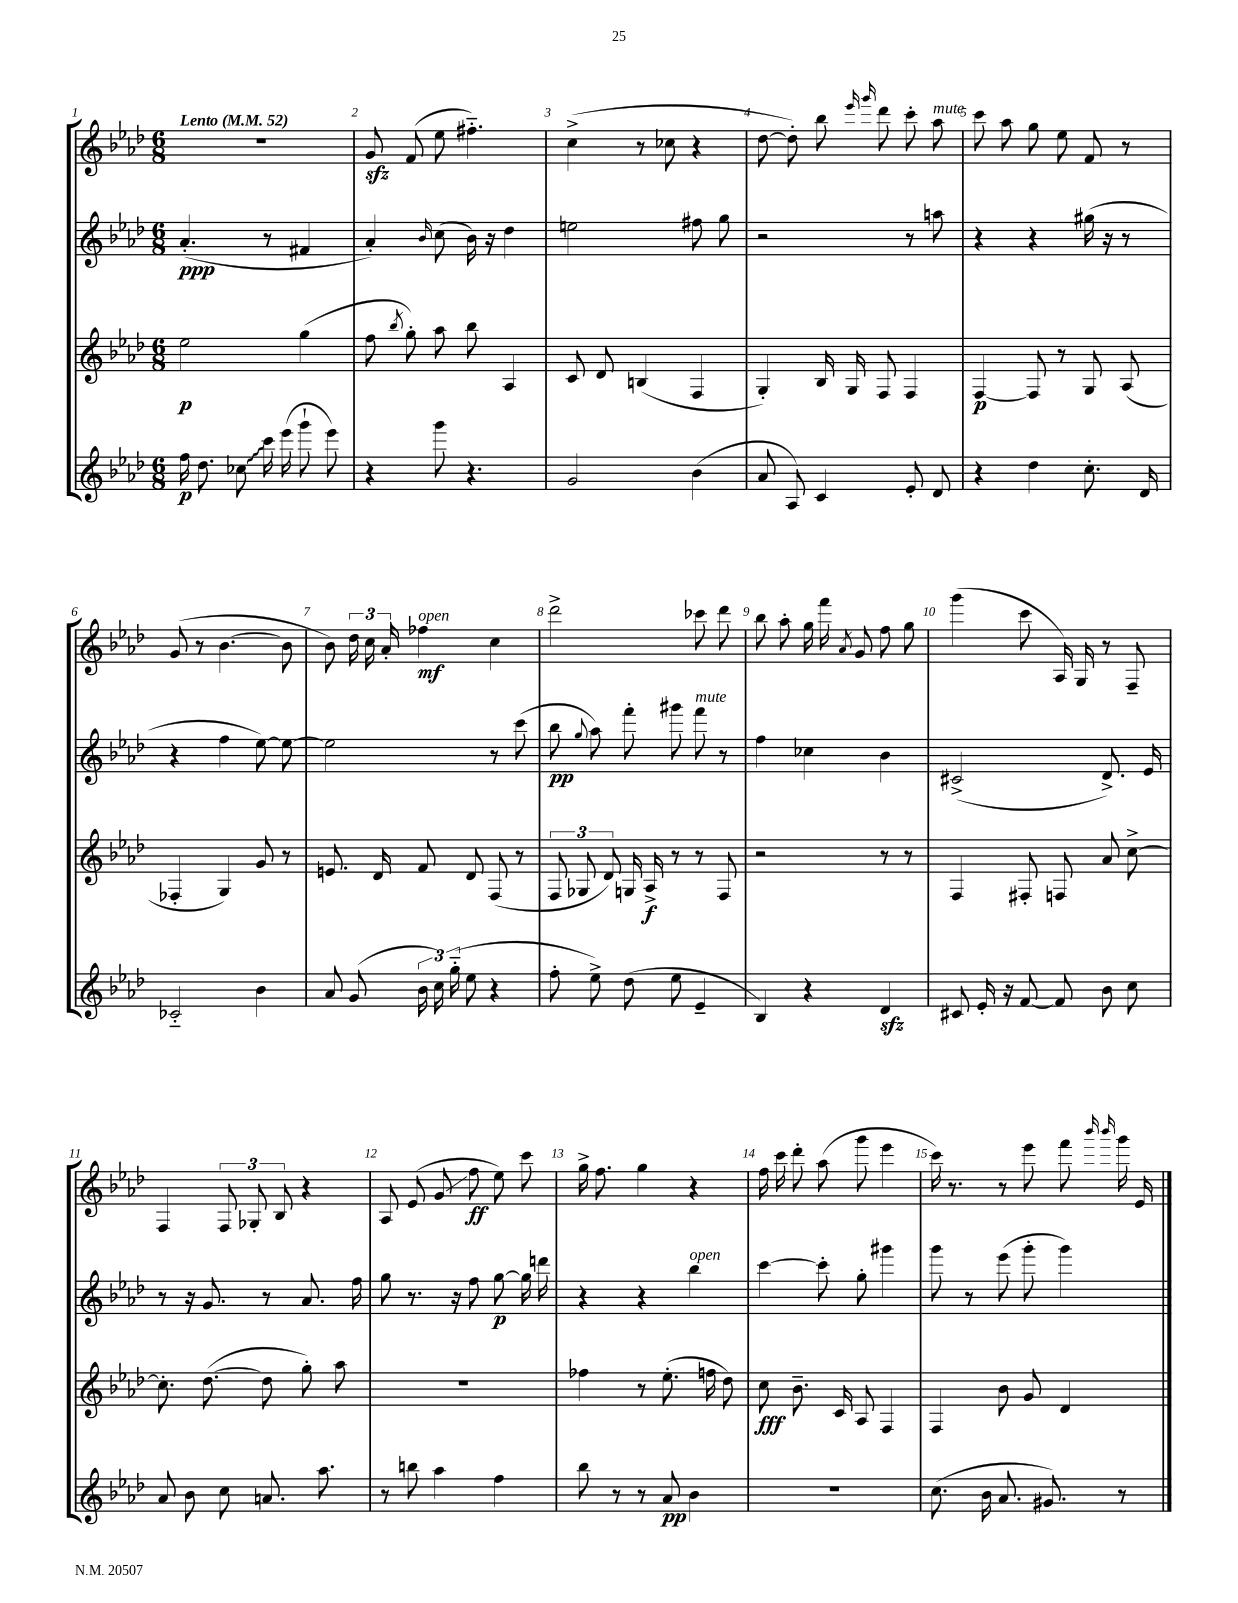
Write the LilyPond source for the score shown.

<<
\new StaffGroup <<
\new Staff = "s0" {
    \clef treble \key aes \major \numericTimeSignature \time 6/8 \tempo "Lento" 4 = 52
    \autoBeamOff R2. |
    g'8\sfz f'8( ees''8 fis''4.-_) |
    c''4->( r8 ces''8 r4 |
    des''8~ des''8-.) bes''8 \grace { ees'''16 g'''16 } des'''8 c'''8-. aes''8^\markup { \italic "mute" } |
    c'''8 aes''8 g''8 ees''8 f'8 r8 |
    g'8( r8 bes'4.~ bes'8 |
    bes'8) \tuplet 3/2 { des''16 c''16 aes'16-. } fes''4\mf^\markup { \italic "open" } c''4 |
    des'''2-> ces'''8 des'''8 |
    bes''8 aes''8-. g''16 f'''16 \acciaccatura { aes'8 } g'8 f''8 g''8 |
    g'''4( c'''8 aes16) g16 r8 f8-- |
    f4 \tuplet 3/2 { f8 ges8-. bes8 } r4 |
    aes8 ees'8( g'8\glissando f''8\ff ees''8) c'''8 |
    g''16-> f''8. g''4 r4 |
    f''16 c'''16 des'''8-. aes''8( g'''8 ees'''4 |
    c'''16) r8. r8 ees'''8 f'''8 \grace { bes'''16 bes'''16 } g'''16 ees'16 \bar "|." |
}
\new Staff = "s1" {
    \clef treble \key aes \major \numericTimeSignature \time 6/8
    \autoBeamOff aes'4.-.\ppp( r8 fis'4 |
    aes'4-.) \grace { bes'16 } c''8( bes'16) r16 des''4 |
    e''2 fis''8 g''8 |
    r2 r8 a''8 |
    r4 r4 gis''16( r16 r8 |
    r4 f''4 ees''8~) ees''8~ |
    ees''2 r8 c'''8( |
    bes''8\pp \appoggiatura { g''8 } aes''8) f'''8-. gis'''8 f'''8^\markup { \italic "mute" } r8 |
    f''4 ces''4 bes'4 |
    cis'2->( des'8.->) ees'16 |
    r8 r16 g'8. r8 aes'8. f''16 |
    g''8 r8. r16 f''8 g''8~\p g''16 d'''16 |
    r4 r4 bes''4^\markup { \italic "open" } |
    c'''4~ c'''8-. g''8-. gis'''4 |
    g'''8 r8 ees'''8( g'''8-. g'''4) \bar "|." |
}
\new Staff = "s2" {
    \clef treble \key aes \major \numericTimeSignature \time 6/8
    \autoBeamOff ees''2\p g''4( |
    f''8 \acciaccatura { bes''8 } g''8-.) aes''8 bes''8 aes4 |
    c'8 des'8 b4( f4 |
    g4-.) bes16 g16 f8 f4 |
    f4~\p f8 r8 g8 aes8( |
    fes4-. g4) g'8 r8 |
    e'8. des'16 f'8 des'8 f8( r8 |
    \tuplet 3/2 { f8 ges8 des'8) } g16 aes16->\f r8 r8 f8 |
    r2 r8 r8 |
    f4 fis8-. f8 aes'8 c''8~-> |
    c''8.-. des''8.~( des''8 g''8-.) aes''8 |
    R2. |
    fes''4 r8 ees''8.-.( f''16 des''8) |
    c''8\fff bes'8.-- c'16 aes8 f4 |
    f4 bes'8 g'8 des'4 \bar "|." |
}
\new Staff = "s3" {
    \clef treble \key aes \major \numericTimeSignature \time 6/8
    \autoBeamOff f''16\p des''8. \once \override Glissando.style = #'zigzag ces''8\glissando c'''16 ees'''16( g'''8-! ees'''8) |
    r4 g'''8 r4. |
    g'2 bes'4( |
    aes'8 aes8) c'4 ees'8-. des'8 |
    r4 des''4 c''8.-. des'16 |
    ces'2-_ bes'4 |
    aes'8 g'8( \tuplet 3/2 { bes'16 c''16) g''16-_( } ees''8 r4 |
    f''8-. ees''8->) des''8( ees''8 ees'4-- |
    bes4) r4 des'4\sfz |
    cis'8 ees'16-. r16 f'8~ f'8 bes'8 c''8 |
    aes'8 bes'8 c''8 a'8. aes''8. |
    r8 b''8 aes''4 f''4 |
    bes''8 r8 r8 aes'8\pp bes'4 |
    R2. |
    c''8.( bes'16 aes'8. gis'8.) r8 \bar "|." |
}
>>
>>
\layout { \context { \Score \override BarNumber.break-visibility = ##(#f #t #t) barNumberVisibility = #all-bar-numbers-visible } }
